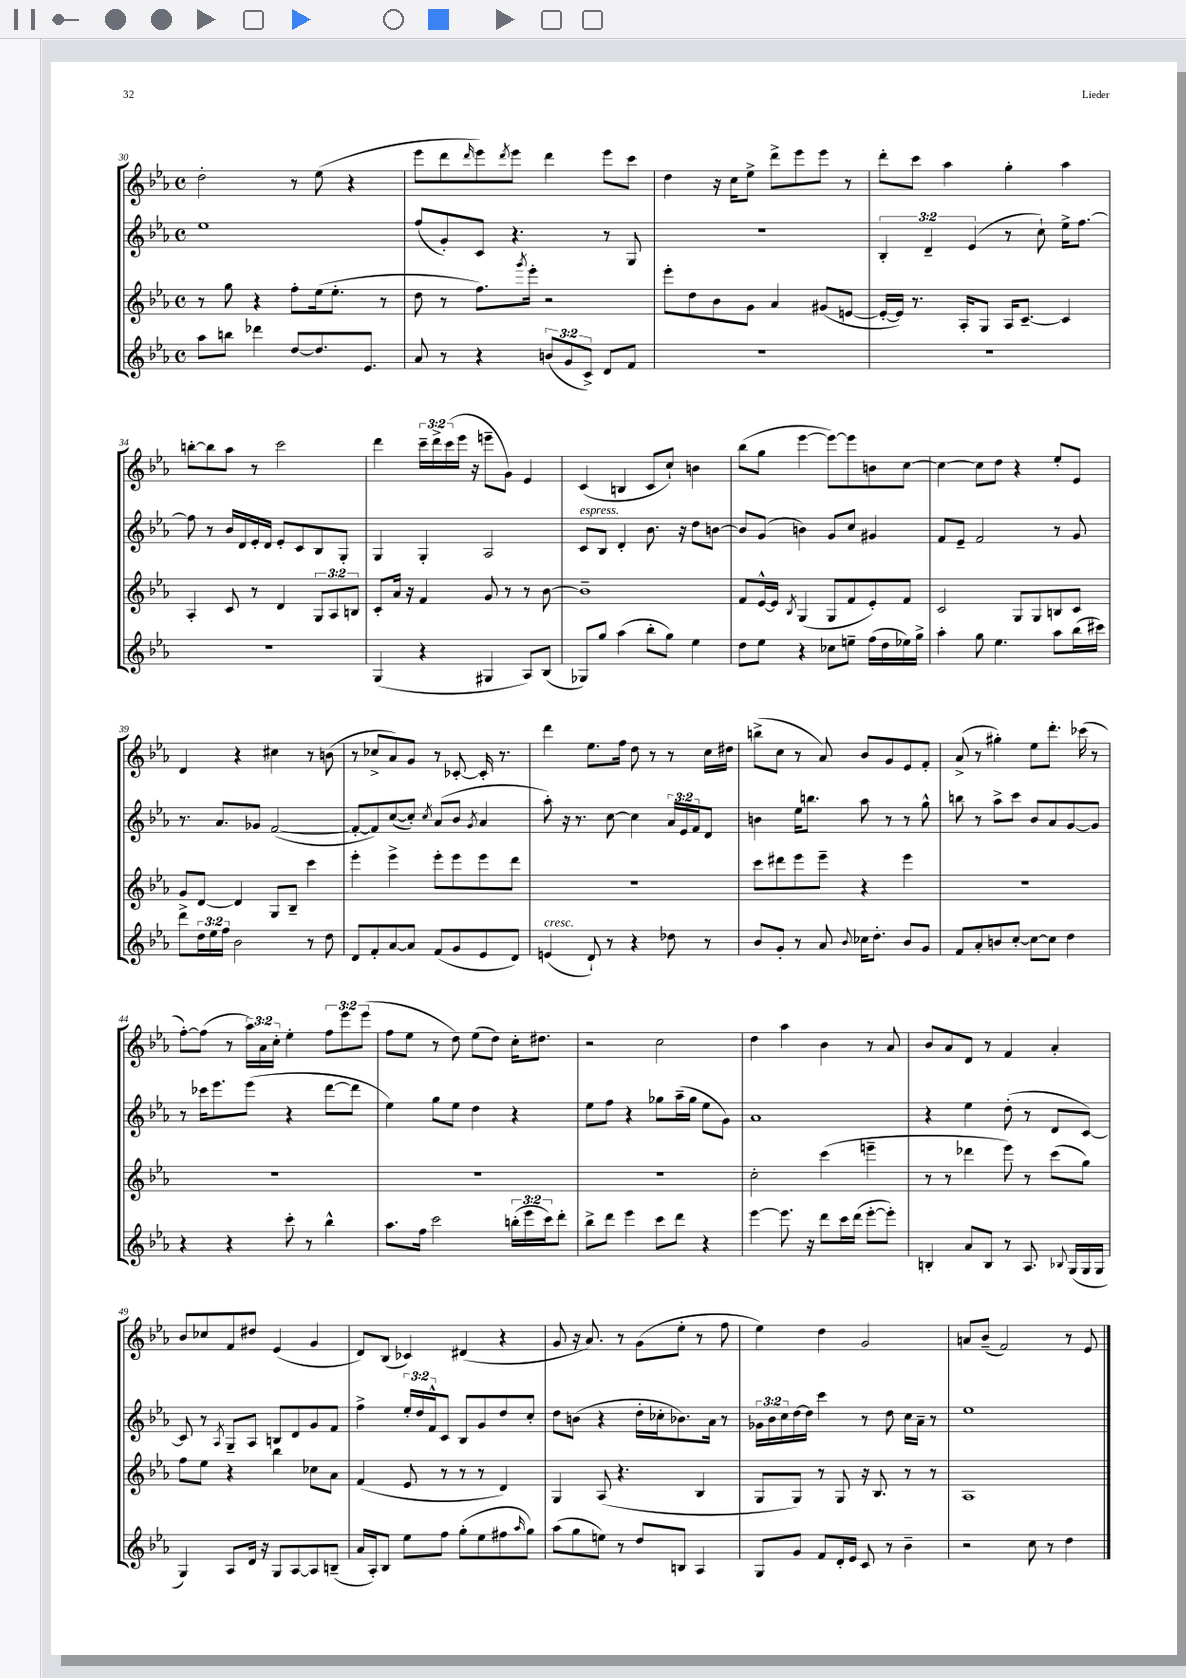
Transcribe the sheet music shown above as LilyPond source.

<<
\new StaffGroup <<
\new Staff = "s0" {
    \clef treble \key ees \major \defaultTimeSignature \time 4/4 \override Staff.TupletNumber.text = #tuplet-number::calc-fraction-text
    d''2-. r8 ees''8( r4 |
    ees'''8 d'''8 \grace { d'''16 } ees'''8) \acciaccatura { d'''8 } ees'''8 d'''4 ees'''8 c'''8 |
    d''4 r16 c''16 ees''8-> d'''8-> ees'''8 ees'''8 r8 |
    d'''8-. c'''8 aes''4 g''4-. aes''4 |
    b''8~-. b''8 aes''8 r8 c'''2 |
    d'''4 \tuplet 3/2 { c'''16-- d'''16-> c'''16( } ees'''16 r16 e'''8-- g'8) ees'4 |
    c'4( b4 c'8 c''8-!) b'4 |
    bes''8( g''8 ees'''4~ ees'''8~) ees'''8 b'8 c''8~ |
    c''4~ c''8 d''8 r4 ees''8-. ees'8 |
    d'4 r4 cis''4 r8 b'8( |
    r8 ces''8-> aes'8) g'8 r8 ces'8~-. ces'16-. r8. |
    d'''4 ees''8. f''16 d''8 r8 r8 c''16 dis''16 |
    b''8->( c''8 r8 aes'8) bes'8 g'8 ees'8 f'8-. |
    aes'8->( r8 gis''4-.) ees''8 d'''8.-. ces'''16( r8 |
    f''8~-.) f''8( r8 \tuplet 3/2 { aes''16) aes'16 c''16-. } ees''4-. \tuplet 3/2 { f''8 ees'''8 ees'''8( } |
    f''8 ees''8 r8 d''8) ees''8( d''8) c''16-. dis''8. |
    r2 c''2 |
    d''4 aes''4 bes'4 r8 aes'8 |
    bes'8 aes'8 d'8 r8 f'4 aes'4-. |
    bes'8 ces''8 f'8 dis''8 ees'4( g'4 |
    d'8) bes8( ces'4) dis'4( r4 |
    g'8 r16 aes'8.) r8 g'8( ees''8-. r8 f''8 |
    ees''4) d''4 g'2 |
    a'8 bes'8--( f'2) r8 ees'8 \bar "|." |
}
\new Staff = "s1" {
    \clef treble \key ees \major \defaultTimeSignature \time 4/4 \override Staff.TupletNumber.text = #tuplet-number::calc-fraction-text
    ees''1 |
    f''8( g'8-.) c'8 r4. r8 g8 |
    R1 |
    \tuplet 3/2 { bes4-. d'4-- ees'4( } r8 c''8-!) ees''16-> f''8.~ |
    f''8 r8 bes'16 d'16 ees'16-. d'16 ees'8-. c'8 bes8 g8-. |
    g4 g4-. aes2 |
    c'8^\markup { \italic "espress." } bes8 d'4-. bes'8. r16 d''8 b'8~ |
    b'8 g'8( b'4) g'8 c''8 gis'4 |
    f'8 ees'8-- f'2 r8 g'8 |
    r8. aes'8. ges'8 f'2~( |
    f'8~-. f'8) c''8~( c''8-.) \acciaccatura { c''8 } aes'8( bes'8 \acciaccatura { g'8 } aes'4 |
    aes''8-.) r16 r8. c''8~ c''4 \tuplet 3/2 { aes'16 ees'16 f'16 } d'8 |
    b'4 ees''16 b''8. aes''8 r8 r8 g''8-^ |
    b''8 r8 aes''8-> c'''8 bes'8 aes'8 g'8~ g'8 |
    r8 ces'''16 ees'''8. ees'''8( r4 d'''8~ d'''8 |
    ees''4) g''8 ees''8 d''4 r4 |
    ees''8 f''8 r4 ges''8 aes''16--( ges''16 ees''8 g'8) |
    aes'1 |
    r4 ees''4 d''8-.( r8 d'8 c'8~) |
    c'8 r8 \acciaccatura { aes8 } g8-- aes8 b8 d'8 g'8 f'8 |
    f''4-> \tuplet 3/2 { ees''16-. d''16 f'16-^ } c'8 bes8 g'8 d''8 c''8-. |
    d''8 b'8( r4 d''16-. ces''16-. bes'8.) aes'16 r8 |
    \tuplet 3/2 { ges'16 bes'16 c''16 } d''16~ d''16 c'''4 r8 d''8 c''16 aes'16-- r8 |
    ees''1 \bar "|." |
}
\new Staff = "s2" {
    \clef treble \key ees \major \defaultTimeSignature \time 4/4 \override Staff.TupletNumber.text = #tuplet-number::calc-fraction-text
    r8 g''8 r4 f''8-. ees''16( ees''8.-. r8 |
    d''8 r8 f''8.) \acciaccatura { g'''8 } ees'''16-. r2 |
    ees'''8-. d''8 bes'8 g'8 aes'4 gis'8( e'8~ |
    e'16~-. e'16) r8. aes16-. g8 aes16 c'8.~-- c'4 |
    aes4-. c'8 r8 d'4 \tuplet 3/2 { g8 aes8 b8 } |
    c'8-. aes'16 r16 f'4 g'8 r8 r8 bes'8~ |
    bes'1-- |
    f'8 ees'16~-^ ees'16 \acciaccatura { bes8 } g4( g8 f'8 ees'8-.) f'8 |
    c'2 g8 g8 b8 c'8 |
    g'8 d'8~ d'4 g8 bes8-- c'''4 |
    ees'''4-. ees'''4-> ees'''8-. ees'''8 ees'''8 d'''8 |
    R1 |
    c'''8 dis'''8 ees'''8 ees'''8-- r4 ees'''4 |
    R1 |
    R1 |
    R1 |
    R1 |
    c''2-. c'''4( e'''4-- |
    r8 r8 des'''4 ees'''8) r8 c'''8( g''8) |
    f''8 ees''8 r4 bes''4 ces''8 aes'8 |
    f'4( ees'8 r8 r8 r8 d'4) |
    g4 aes8( r4. bes4 |
    g8 g8) r8 g8 r16 bes8. r8 r8 |
    aes1 \bar "|." |
}
\new Staff = "s3" {
    \clef treble \key ees \major \defaultTimeSignature \time 4/4 \override Staff.TupletNumber.text = #tuplet-number::calc-fraction-text
    aes''8 b''8 des'''4 d''8~ d''8. ees'8. |
    aes'8 r8 r4 \tuplet 3/2 { b'8( g'8 c'8->) } d'8 f'8 |
    R1 |
    R1 |
    R1 |
    g4( r4 gis4 aes8) bes8( |
    ges8) g''8 aes''4( bes''8-. g''8) ees''4 |
    d''8 ees''8 r4 ces''8 e''8-- f''16( d''16 ees''16) g''16-> |
    aes''4-. g''8 ees''4. aes''8 bes''16( cis'''16) |
    d'''8-> \tuplet 3/2 { d''16 ees''16 f''16 } bes'2 r8 d''8 |
    d'8 f'8-. aes'8~ aes'8 f'8( g'8 ees'8 d'8) |
    e'4^\markup { \italic "cresc." }( d'8-!) r8 r4 des''8 r8 |
    bes'8 g'8-. r8 aes'8 \appoggiatura { bes'8 } ces''16 d''8.-. bes'8 g'8 |
    f'8 aes'8-. b'8 c''8~-. c''8~ c''8 d''4 |
    r4 r4 c'''8-. r8 bes''4-^ |
    aes''8. f''16 c'''2 \tuplet 3/2 { b''16-.( ees'''16 c'''16) } d'''8-. |
    bes''8-> d'''8 ees'''4 c'''8 d'''8 r4 |
    ees'''4~ ees'''8. r16 d'''8 c'''16 d'''16( ees'''8~-. ees'''8-.) |
    b4-. aes'8 b8 r8 aes8. \appoggiatura { bes8 } g16( g16 g16 |
    g4) aes8 d'16 r16 g8 aes8~ aes8 b8--( |
    aes'16 aes16-.) bes8 ees''8 f''8 g''8-.( ees''8 fis''8 \grace { aes''16 } g''8) |
    aes''8( g''8 e''8) r8 d''8 b8 aes4 |
    g8 g'8 f'8 d'16-. ees'16 c'8 r8 bes'4-- |
    r2 c''8 r8 d''4 \bar "|." |
}
>>
>>
\layout { \context { \Score currentBarNumber = #30 } }
